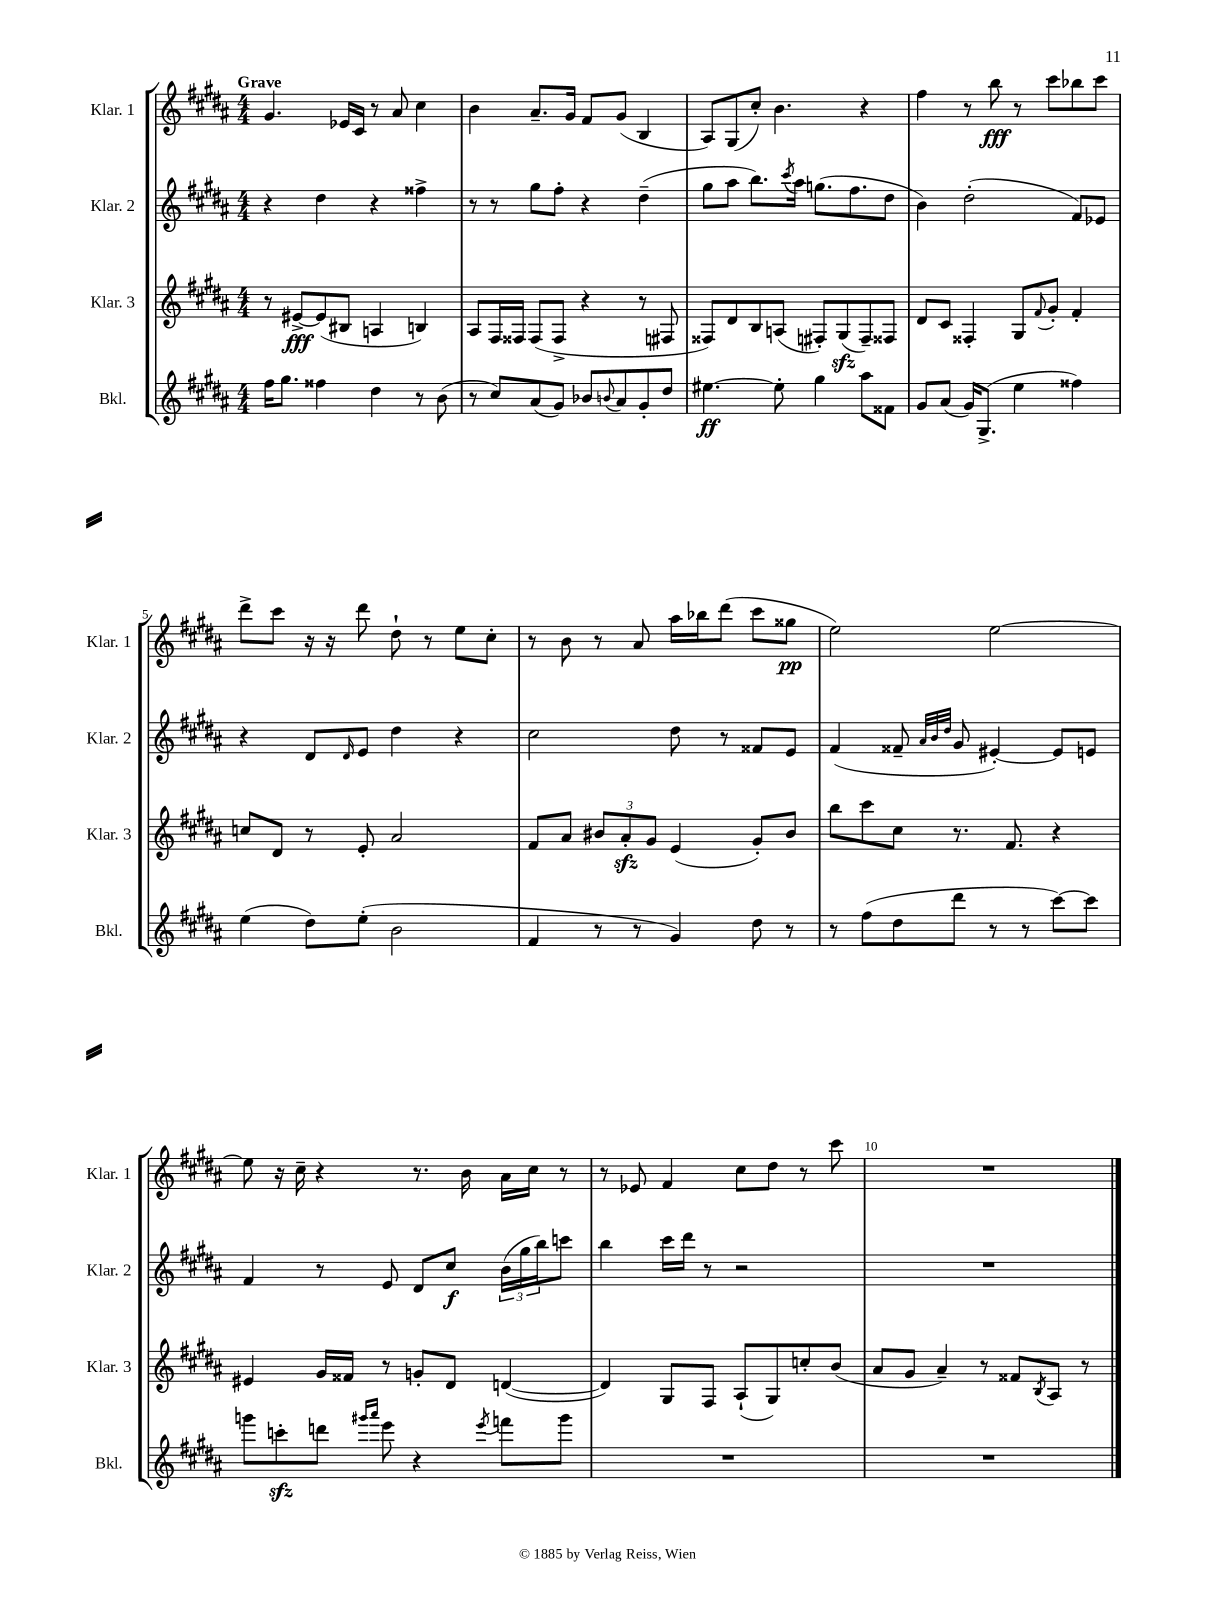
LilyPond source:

<<
\new StaffGroup <<
\new Staff = "s0" \with { instrumentName = "Klar. 1" shortInstrumentName = "Klar. 1" } {
    \clef treble \key b \major \numericTimeSignature \time 4/4 \tempo "Grave"
    gis'4. ees'16 cis'16 r8 ais'8 cis''4 |
    b'4 ais'8.-- gis'16 fis'8 gis'8( b4 |
    ais8) gis8( cis''8-.) b'4. r4 |
    fis''4 r8 b''8\fff r8 cis'''8 bes''8 cis'''8 |
    dis'''8-> cis'''8 r16 r16 dis'''8 dis''8-! r8 e''8 cis''8-. |
    r8 b'8 r8 ais'8 ais''16 bes''16 dis'''8( cis'''8 gisis''8\pp |
    e''2) e''2~ |
    e''8 r16 cis''16-- r4 r8. b'16 ais'16 cis''16 r8 |
    r8 ees'8 fis'4 cis''8 dis''8 r8 cis'''8 |
    R1 \bar "|." |
}
\new Staff = "s1" \with { instrumentName = "Klar. 2" shortInstrumentName = "Klar. 2" } {
    \clef treble \key b \major \numericTimeSignature \time 4/4
    r4 dis''4 r4 fisis''4-> |
    r8 r8 gis''8 fis''8-. r4 dis''4--( |
    gis''8 ais''8 b''8.) \acciaccatura { cis'''8 } ais''16 g''8.( fis''8. dis''8 |
    b'4) dis''2-.( fis'8) ees'8 |
    r4 dis'8 \grace { dis'16 } e'8 dis''4 r4 |
    cis''2 dis''8 r8 fisis'8 e'8 |
    fis'4( fisis'8-- \grace { ais'32 b'32 dis''32 } gis'8 eis'4~-.) eis'8 e'8 |
    fis'4 r8 e'8 dis'8 cis''8\f \tuplet 3/2 { b'16( gis''16 b''16) } c'''8 |
    b''4 cis'''16 dis'''16 r8 r2 |
    R1 \bar "|." |
}
\new Staff = "s2" \with { instrumentName = "Klar. 3" shortInstrumentName = "Klar. 3" } {
    \clef treble \key b \major \numericTimeSignature \time 4/4
    r8 eis'8~->\fff eis'8( bis8 a4 b4) |
    ais8 fis16 fisis16 fisis8( fisis8-> r4 r8 fis8 |
    fisis8) dis'8 b8 a8( fis8-.) gis8\sfz( fis8--) fisis8 |
    dis'8 cis'8 fisis4-. gis8 \appoggiatura { fis'8 } gis'8-. fis'4-. |
    c''8 dis'8 r8 e'8-. ais'2 |
    fis'8 ais'8 \tuplet 3/2 { bis'8 ais'8-.\sfz gis'8 } e'4( gis'8-.) bis'8 |
    b''8 cis'''8 cis''8 r8. fis'8. r4 |
    eis'4 gis'16 fisis'16 r8 g'8-. dis'8 d'4~( |
    d'4) gis8 fis8 ais8-!( gis8) c''8-. b'8( |
    ais'8 gis'8 ais'4--) r8 fisis'8 \acciaccatura { b8 } ais8 r8 \bar "|." |
}
\new Staff = "s3" \with { instrumentName = "Bkl." shortInstrumentName = "Bkl." } {
    \clef treble \key b \major \numericTimeSignature \time 4/4
    fis''16 gis''8. fisis''4 dis''4 r8 b'8( |
    r8 cis''8) ais'8( gis'8) bes'8 \appoggiatura { b'8 } ais'8 gis'8-. dis''8 |
    eis''4.~\ff eis''8-. gis''4 ais''8 fisis'8 |
    gis'8 ais'8( gis'16) gis8.->( e''4 fisis''4) |
    e''4( dis''8) e''8-.( b'2 |
    fis'4 r8 r8 gis'4) dis''8 r8 |
    r8 fis''8( dis''8 dis'''8 r8 r8 cis'''8~) cis'''8 |
    g'''8 c'''8-.\sfz d'''8 \grace { gis'''16 ais'''16 } e'''8 r4 \acciaccatura { e'''8 } f'''8 gis'''8 |
    R1 |
    R1 \bar "|." |
}
>>
>>
\layout { \context { \Score \override BarNumber.break-visibility = ##(#f #t #t) barNumberVisibility = #(every-nth-bar-number-visible 5) } }
